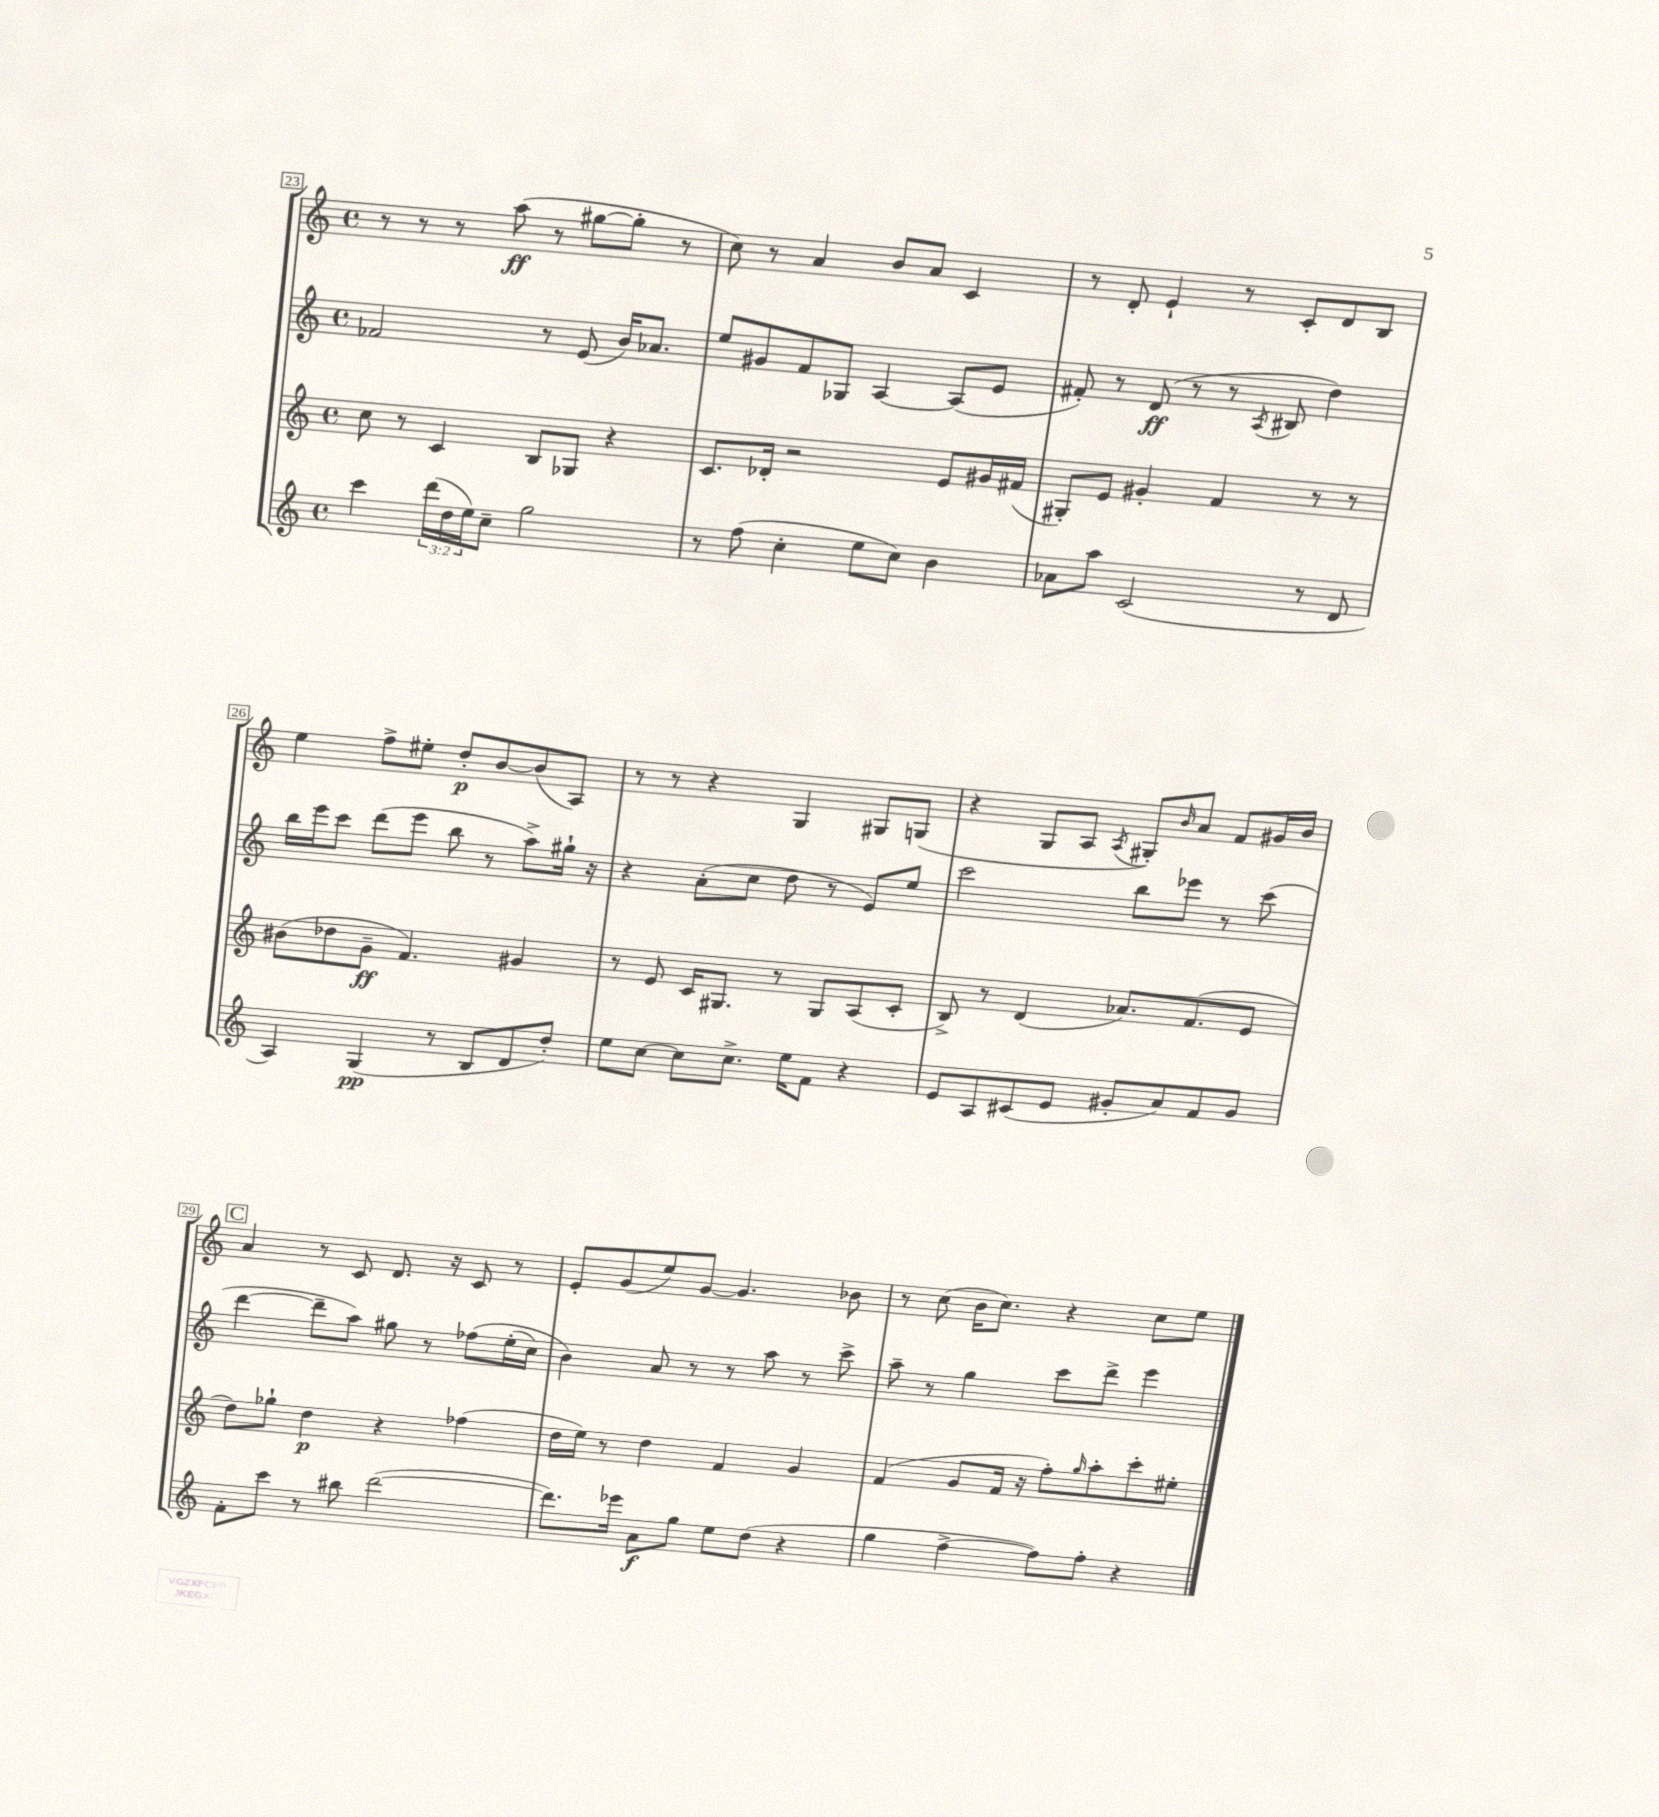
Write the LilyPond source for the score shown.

<<
\new StaffGroup <<
\new Staff = "s0" {
    \clef treble \key c \major \defaultTimeSignature \time 4/4
    r8 r8 r8 a''8\ff( r8 gis''8~ gis''8-. r8 |
    c''8) r8 a'4 b'8 a'8 c'4 |
    r8 d'8-. e'4-! r8 c'8-. d'8 b8 |
    e''4 f''8-> eis''8-. d''8-.\p b'8~ b'8( a8) |
    r8 r8 r4 g4 gis8 g8( |
    r4 g8 a8 \acciaccatura { a8 } gis8-.) \grace { b'16 } a'8 f'8 gis'16 b'16 |
    \mark \markup { \box "C" } a'4 r8 c'8 d'8. r16 c'8 r8 |
    e'8-. g'8( e''8) g'8~ g'4. bes'8 |
    r8 c''8( b'16 c''8.) r4 c''8 e''8 \bar "|." |
}
\new Staff = "s1" {
    \clef treble \key c \major \defaultTimeSignature \time 4/4
    fes'2 r8 e'8( b'16) aes'8. |
    e''8 gis'8 f'8 ges8 a4~ a8( e'8 |
    fis'8-.) r8 d'8\ff( r8 r8 \acciaccatura { a8 } bis8 d''4) |
    b''16 e'''16 c'''8 d'''8( e'''8 b''8 r8 a''8->) gis''16-! r16 |
    r4 a'8-.( c''8 d''8 r8 e'8) e''8 |
    c'''2 b''8 ees'''8 r8 c'''8( |
    \mark \markup { \box "C" } d'''4~ d'''8-- a''8) gis''8 r8 fes''8\( e''16-.( c''16) |
    b'4\) a'8 r8 r8 a''8 r8 c'''8-> |
    a''8-- r8 g''4 c'''8 d'''8-> e'''4 \bar "|." |
}
\new Staff = "s2" {
    \clef treble \key c \major \defaultTimeSignature \time 4/4
    c''8 r8 c'4 b8 ges8 r4 |
    c'8. des'16-. r2 e'8 gis'16 fis'16( |
    gis8-.) e'8 gis'4-. f'4 r8 r8 |
    bis'8( des''8 g'8--\ff f'4.) gis'4 |
    r8 e'8 c'16 gis8. r8 gis8 a8( c'8-. |
    b8->) r8 d'4( aes'8.) f'8.( e'8 |
    \mark \markup { \box "C" } d''8) ges''8-! d''4\p r4 fes''4( |
    d''16 e''16) r8 d''4 f'4 g'4 |
    f'4( g'8 f'16 r16 f''8-.) \grace { g''16 } a''8-. c'''8-. eis''8-. \bar "|." |
}
\new Staff = "s3" {
    \clef treble \key c \major \defaultTimeSignature \time 4/4 \override Staff.TupletNumber.text = #tuplet-number::calc-fraction-text
    c'''4 \tuplet 3/2 { d'''16( d''16 e''16) } c''8-- g''2 |
    r8 f''8( c''4-. e''8 c''8) b'4 |
    aes'8 a''8 c'2( r8 d'8 |
    a4) g4\pp( r8 b8 d'8 d''8-.) |
    e''8 c''8~ c''8 c''8.-> e''16 f'8 r4 |
    e'8 a8 cis'8( e'8 gis'8-. a'8) f'8 gis'8 |
    \mark \markup { \box "C" } f'8-. c'''8 r8 bis''8 d'''2~( |
    d'''8.) ees'''16 a'8\f g''8 e''8 d''8( r4 |
    g''4 f''4~-> f''8) f''8-. r4 \bar "|." |
}
>>
>>
\layout { \context { \Score currentBarNumber = #23 \override BarNumber.stencil = #(make-stencil-boxer 0.1 0.3 ly:text-interface::print) } }
